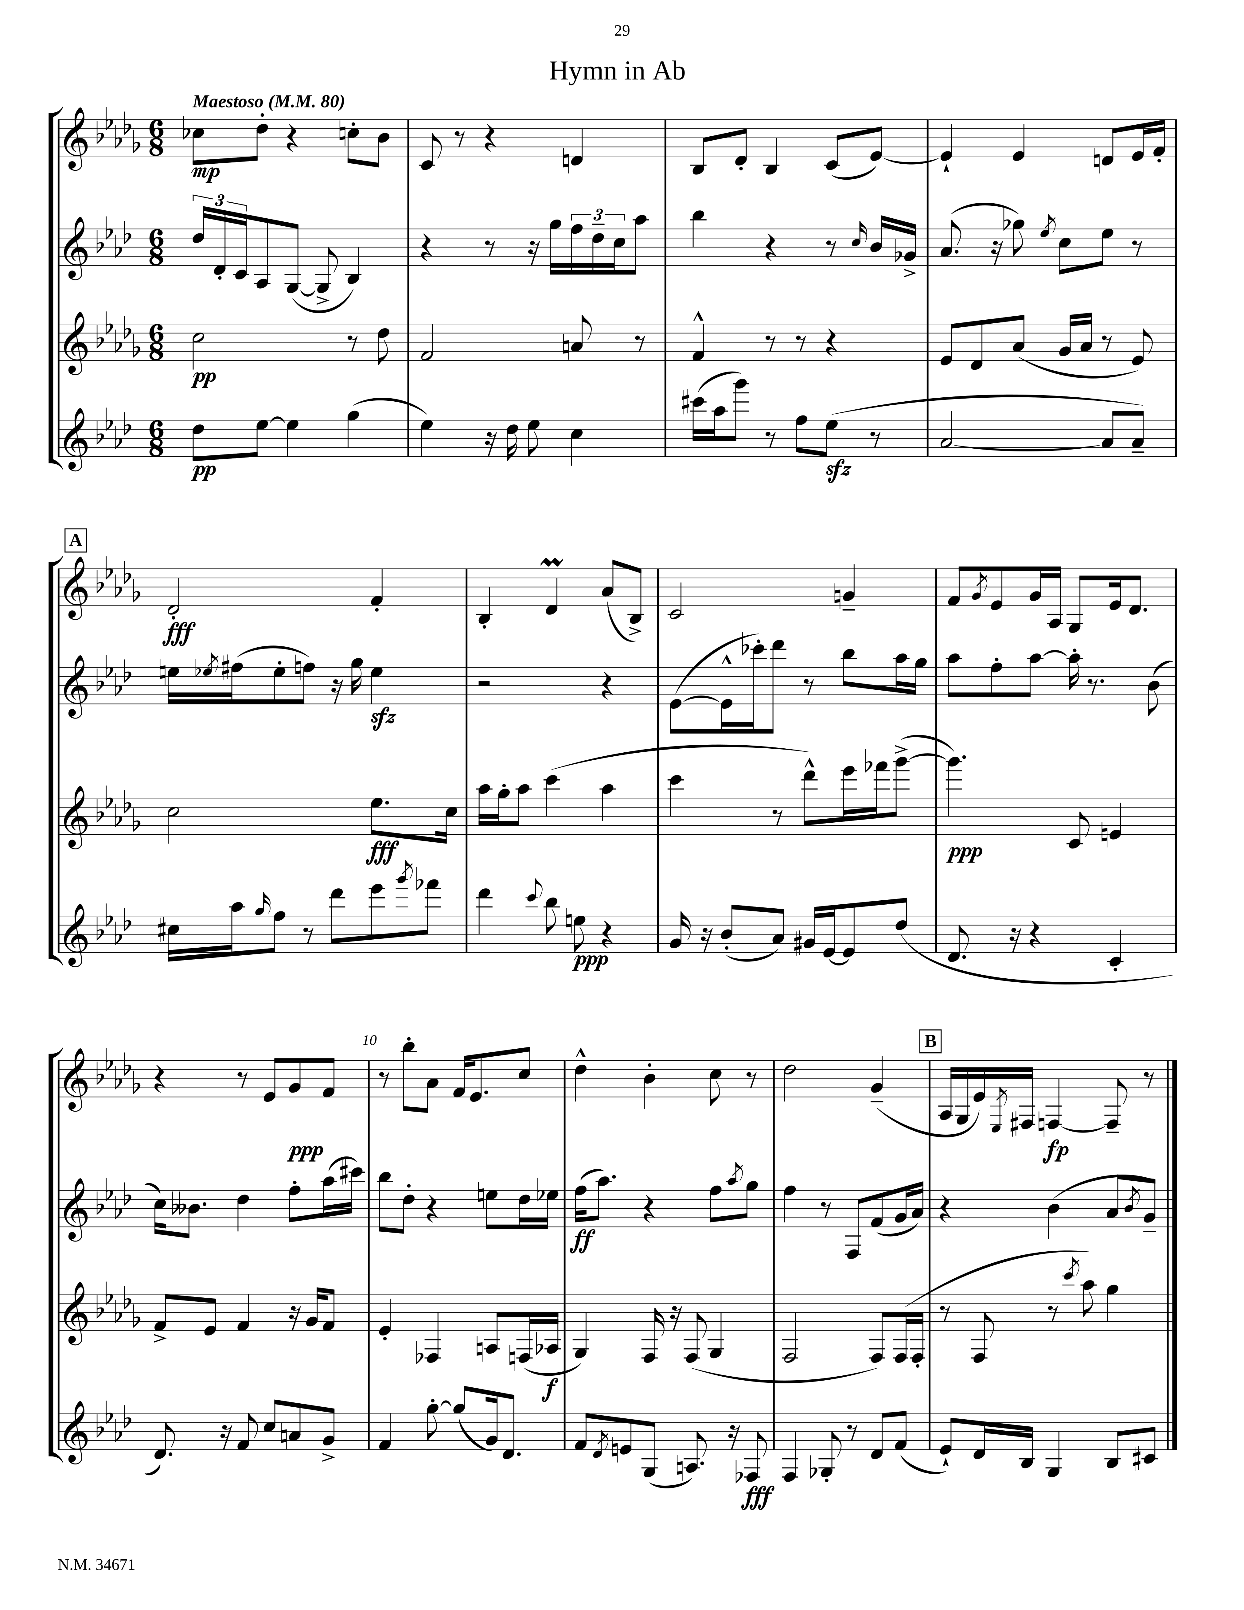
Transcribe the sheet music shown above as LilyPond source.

\header { title = "Hymn in Ab" }
<<
\new StaffGroup <<
\new Staff = "s0" {
    \clef treble \key des \major \numericTimeSignature \time 6/8 \tempo "Maestoso" 4 = 80
    ces''8\mp des''8-. r4 c''8-. bes'8 |
    c'8 r8 r4 d'4 |
    bes8 des'8-. bes4 c'8( ees'8~) |
    ees'4-! ees'4 d'8 ees'16 f'16-. |
    \mark \markup { \box "A" } des'2-.\fff f'4-. |
    bes4-. des'4\prall aes'8( bes8->) |
    c'2 g'4-- |
    f'8 \acciaccatura { ges'8 } ees'8 ges'16 aes16 ges8 ees'16 des'8. |
    r4 r8 ees'8 ges'8\ppp f'8 |
    r8 bes''8-. aes'8 f'16 ees'8. c''8 |
    des''4-^ bes'4-. c''8 r8 |
    des''2 ges'4--( |
    \mark \markup { \box "B" } aes16 ges16 ees'16) \acciaccatura { ees8 } fis16 f4~\fp f8-- r8 \bar "|." |
}
\new Staff = "s1" {
    \clef treble \key aes \major \numericTimeSignature \time 6/8
    \tuplet 3/2 { des''16 des'16-. c'16 } aes8 g8~( g8-> bes4) |
    r4 r8 r16 g''16 \tuplet 3/2 { f''16 des''16-- c''16 } aes''8 |
    bes''4 r4 r8 \grace { c''16 } bes'16 ges'16-> |
    aes'8.( r16 ges''8) \acciaccatura { ees''8 } c''8 ees''8 r8 |
    \mark \markup { \box "A" } e''16 \acciaccatura { ees''8 } fis''16( ees''8-. f''8) r16 g''16 ees''4\sfz |
    r2 r4 |
    ees'8~( ees'16-^ ces'''16-.) des'''8 r8 bes''8 aes''16 g''16 |
    aes''8 f''8-. aes''8~ aes''16-. r8. bes'8( |
    c''16) beses'8. des''4 f''8-. aes''16( cis'''16) |
    bes''8 des''8-. r4 e''8 des''16 ees''16 |
    f''16\ff( aes''8.) r4 f''8 \acciaccatura { aes''8 } g''8 |
    f''4 r8 f8 f'8( g'16 aes'16) |
    \mark \markup { \box "B" } r4 bes'4( aes'8 \acciaccatura { bes'8 } g'8--) \bar "|." |
}
\new Staff = "s2" {
    \clef treble \key des \major \numericTimeSignature \time 6/8
    c''2\pp r8 des''8 |
    f'2 a'8 r8 |
    f'4-^ r8 r8 r4 |
    ees'8 des'8 aes'8( ges'16 aes'16 r8 ees'8) |
    \mark \markup { \box "A" } c''2 ees''8.\fff c''16 |
    aes''16 ges''16-. aes''8 c'''4( aes''4 |
    c'''4 r8 des'''8-^) ees'''16 fes'''16 ges'''8~->( |
    ges'''4.\ppp) c'8 e'4 |
    f'8-> ees'8 f'4 r16 ges'16 f'8 |
    ees'4-. fes4 a8 f16( aes16\f |
    ges4) f16 r16 f8( ges4 |
    f2 f8) f16( f16-. |
    \mark \markup { \box "B" } r8 f8 r8 \acciaccatura { c'''8 } aes''8) ges''4 \bar "|." |
}
\new Staff = "s3" {
    \clef treble \key aes \major \numericTimeSignature \time 6/8
    des''8\pp ees''8~ ees''4 g''4( |
    ees''4) r16 des''16 ees''8 c''4 |
    cis'''16( aes''16 g'''8) r8 f''8 ees''8\sfz( r8 |
    aes'2~ aes'8 aes'8--) |
    \mark \markup { \box "A" } cis''16 aes''16 \grace { g''16 } f''8 r8 des'''8 ees'''8 \acciaccatura { g'''8 } fes'''8 |
    des'''4 \appoggiatura { c'''8 } bes''8 e''8\ppp r4 |
    g'16 r16 bes'8-.( aes'8) gis'16 ees'16~ ees'8 des''8( |
    des'8. r16 r4 c'4-. |
    des'8.) r16 f'8 c''8 a'8 g'8-> |
    f'4 g''8~-. g''8( g'16) des'8. |
    f'8 \acciaccatura { des'8 } e'8 g8( a8.) r16 fes8\fff |
    f4 ges8-. r8 des'8 f'8( |
    \mark \markup { \box "B" } ees'8-!) des'16 bes16 g4 bes8 cis'8 \bar "|." |
}
>>
>>
\layout { \context { \Score \override BarNumber.break-visibility = ##(#f #t #t) barNumberVisibility = #(every-nth-bar-number-visible 5) } }
